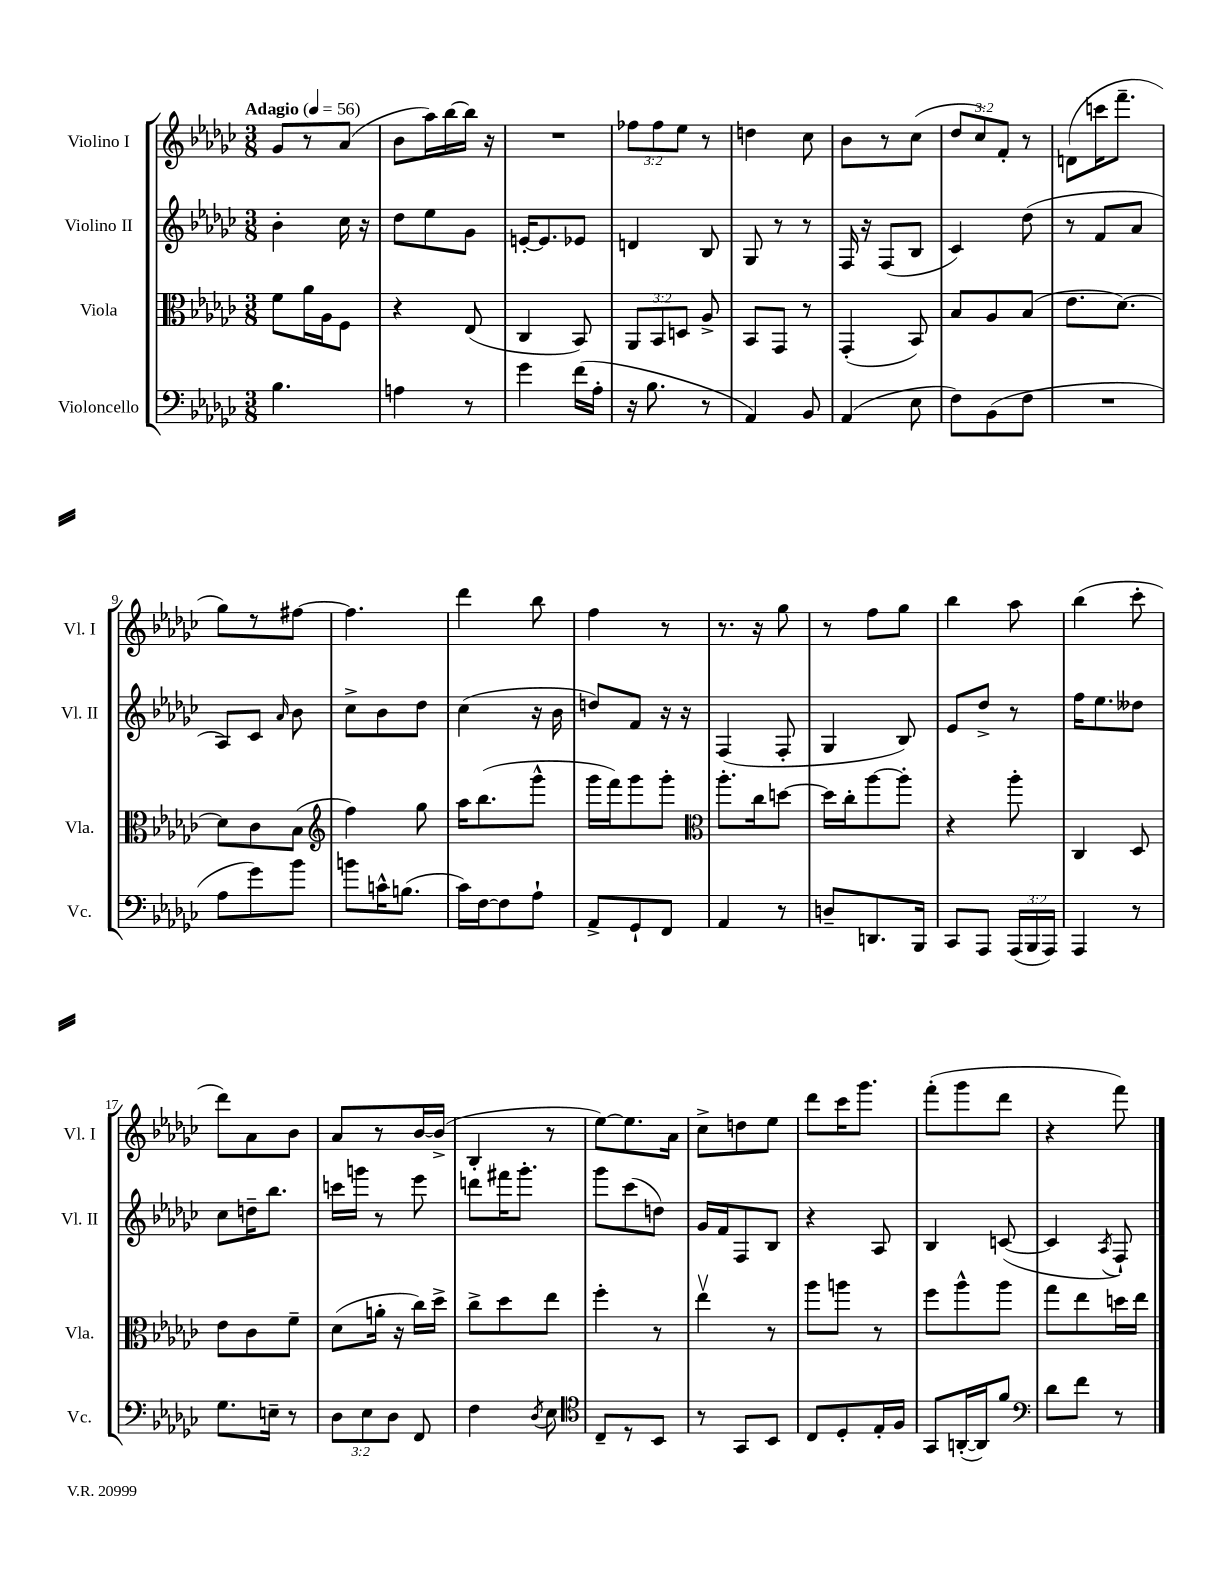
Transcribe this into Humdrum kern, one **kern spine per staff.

**kern	**kern	**kern	**kern
*staff4	*staff3	*staff2	*staff1
*clefF4	*clefC3	*clefG2	*clefG2
*k[b-e-a-d-g-c-]	*k[b-e-a-d-g-c-]	*k[b-e-a-d-g-c-]	*k[b-e-a-d-g-c-]
*M3/8	*M3/8	*M3/8	*M3/8
*MM56	*MM56	*MM56	*MM56
4.B-\	8f\L	4b-'\	8g-/L
.	16a-\L	.	8r
.	16A-\J	.	.
.	8F\J	16cc-\	(8a-/J
.	.	16r	.
=	=	=	=
4A\	4r	8dd-\L	8b-\L
.	.	8ee-\	16aa-\L)
.	.	.	[16bb-\
8r	(8E-/	8g-\J	16bb-\]JJ
.	.	.	16r
=	=	=	=
4g-\	4C-/	[16e'/LK	4.r
.	.	8.e/]	.
(16f\LL	8BB-/)	8e-/J	.
16A-'\JJ	.	.	.
=	=	=	=
16r	12AA-/L	4d/	12ff-\L
8.B-\	.	.	.
.	12BB-/	.	12ff-\
.	12D/J	.	12ee-\J
8r	8A-^/	8B-/	8r
=	=	=	=
4AA-/)	8BB-/L	8G-/	4dd\
.	8GG-/J	8r	.
8BB-/	8r	8r	8cc-\
=	=	=	=
(4AA-/	(4GG-'/	16F/	8b-\L
.	.	16r	.
.	.	(8F/L	8r
8E-\	8BB-/)	8B-/J	(8cc-\J
=	=	=	=
8F\L)	8B-/L	4c-/)	12dd-/L
.	.	.	12cc-/)
(8BB-\	8A-/	.	.
.	.	.	12f'/J
8F\J	(8B-/J	(8dd-\	8r
=	=	=	=
4.r	8.e-\L	8r	(8d\L
.	.	8f/L	16ccc\K
.	[8.d-\J)	.	8.fff~\J
.	.	8a-/J	.
=	=	=	=
8A-\L	8d-\]L	8A-/L)	8gg-\L)
8g-\)	8c-\	8c-/J	8r
.	.	16qqa-/	.
8b-\J	(8B-\J	8b-\	[8ff#\J
=	=	=	=
*	*clefG2	*	*
8b\L	4ff\)	8cc-^\L	4.ff#\]
16c^^\K	.	8b-\	.
(8.B\J	.	.	.
.	8gg-\	8dd-\J	.
=	=	=	=
16c-\LL)	16aa-\LK	(4cc-\	4ddd-\
[16F\J	(8.bb-\	.	.
8F\]	.	.	.
8A-`\J	8ggg-^^\J	16r	8bb-\
.	.	16b-\	.
=	=	=	=
8AA-^/L	16ggg-\LL	8dd/L)	4ff\
.	16fff\J)	.	.
8GG-`/	8ggg-\	8f/J	.
8FF/J	8ggg-'\J	16r	8r
.	.	16r	.
=	=	=	=
*	*clefC3	*	*
4AA-/	8.aa-'\L	(4F/	8.r
.	16cc-\k	.	16r
8r	[8dd\J	8F'/	8gg-\
=	=	=	=
8D~/L	16dd\]LL	4G-/	8r
.	16cc-'\J	.	.
8.DD/	[8aa-\	.	8ff\L
.	8aa-'\]J	8B-/)	8gg-\J
16BBB-/Jk	.	.	.
=	=	=	=
8CC-/L	4r	8e-/L	4bb-\
8AAA-/J	.	8dd-^/J	.
(24AAA-/LL	8aa-'\	8r	8aa-\
24BBB-/	.	.	.
24AAA-/JJ)	.	.	.
=	=	=	=
4AAA-/	4C-/	16ff\LK	(4bb-\
.	.	8.ee-\	.
8r	8D-/	8dd--\J	8ccc-'\
=	=	=	=
8.G-\L	8e-\L	8cc-\L	8ddd-\L)
.	8c-\	16dd~\K	8a-\
16E~\Jk	.	8.bb-\J	.
8r	8f~\J	.	8b-\J
=	=	=	=
12D-\L	(8d-\L	16ccc\LL	8a-/L
.	.	16ggg\JJ	.
12E-\	.	.	.
.	16a'\Jk	8r	8r
12D-\J	.	.	.
.	16r	.	.
8FF/	16cc-\LL)	8eee-\	[16b-/L
.	16dd-^\JJ	.	(16b-^/]JJ
=	=	=	=
4F\	8cc-^\L	8ddd\L	4B-'/
.	8dd-\	16fff#\K	.
.	.	8.ggg-'\J	.
8qD-/	.	.	.
8E-\	8ee-\J	.	8r
=	=	=	=
*clefC4	*	*	*
8C-~/L	4ff'\	8ggg-\L	[8ee-\L)
8r	.	(8ccc-\	8.ee-\]
8BB-/J	8r	8dd\J)	.
.	.	.	16a-\Jk
=	=	=	=
8r	4ee-v\	16g-/LL	8cc-^\L
.	.	16f/J	.
8GG-/L	.	8F/	8dd\
8BB-/J	8r	8B-/J	8ee-\J
=	=	=	=
8C-/L	8aa-\L	4r	8ddd-\L
8D-'/	8aa\J	.	16ccc-\K
.	.	.	8.ggg-\J
16E-'/L	8r	8A-/	.
16F/JJ	.	.	.
=	=	=	=
8GG-/L	8ff\L	4B-/	(8fff'\L
([16AA'/L	8aa-^^\	.	8ggg-\
16AA/]J)	.	.	.
8f/J	8aa-\J	([8c/	8ddd-\J
=	=	=	=
*clefF4	*	*	*
8d-\L	8gg-\L	4c/]	4r
8f\J	8ee-\	.	.
.	.	8qA-/	.
8r	16dd\L	8F`/)	8fff\)
.	16ee-\JJ	.	.
==	==	==	==
*-	*-	*-	*-
